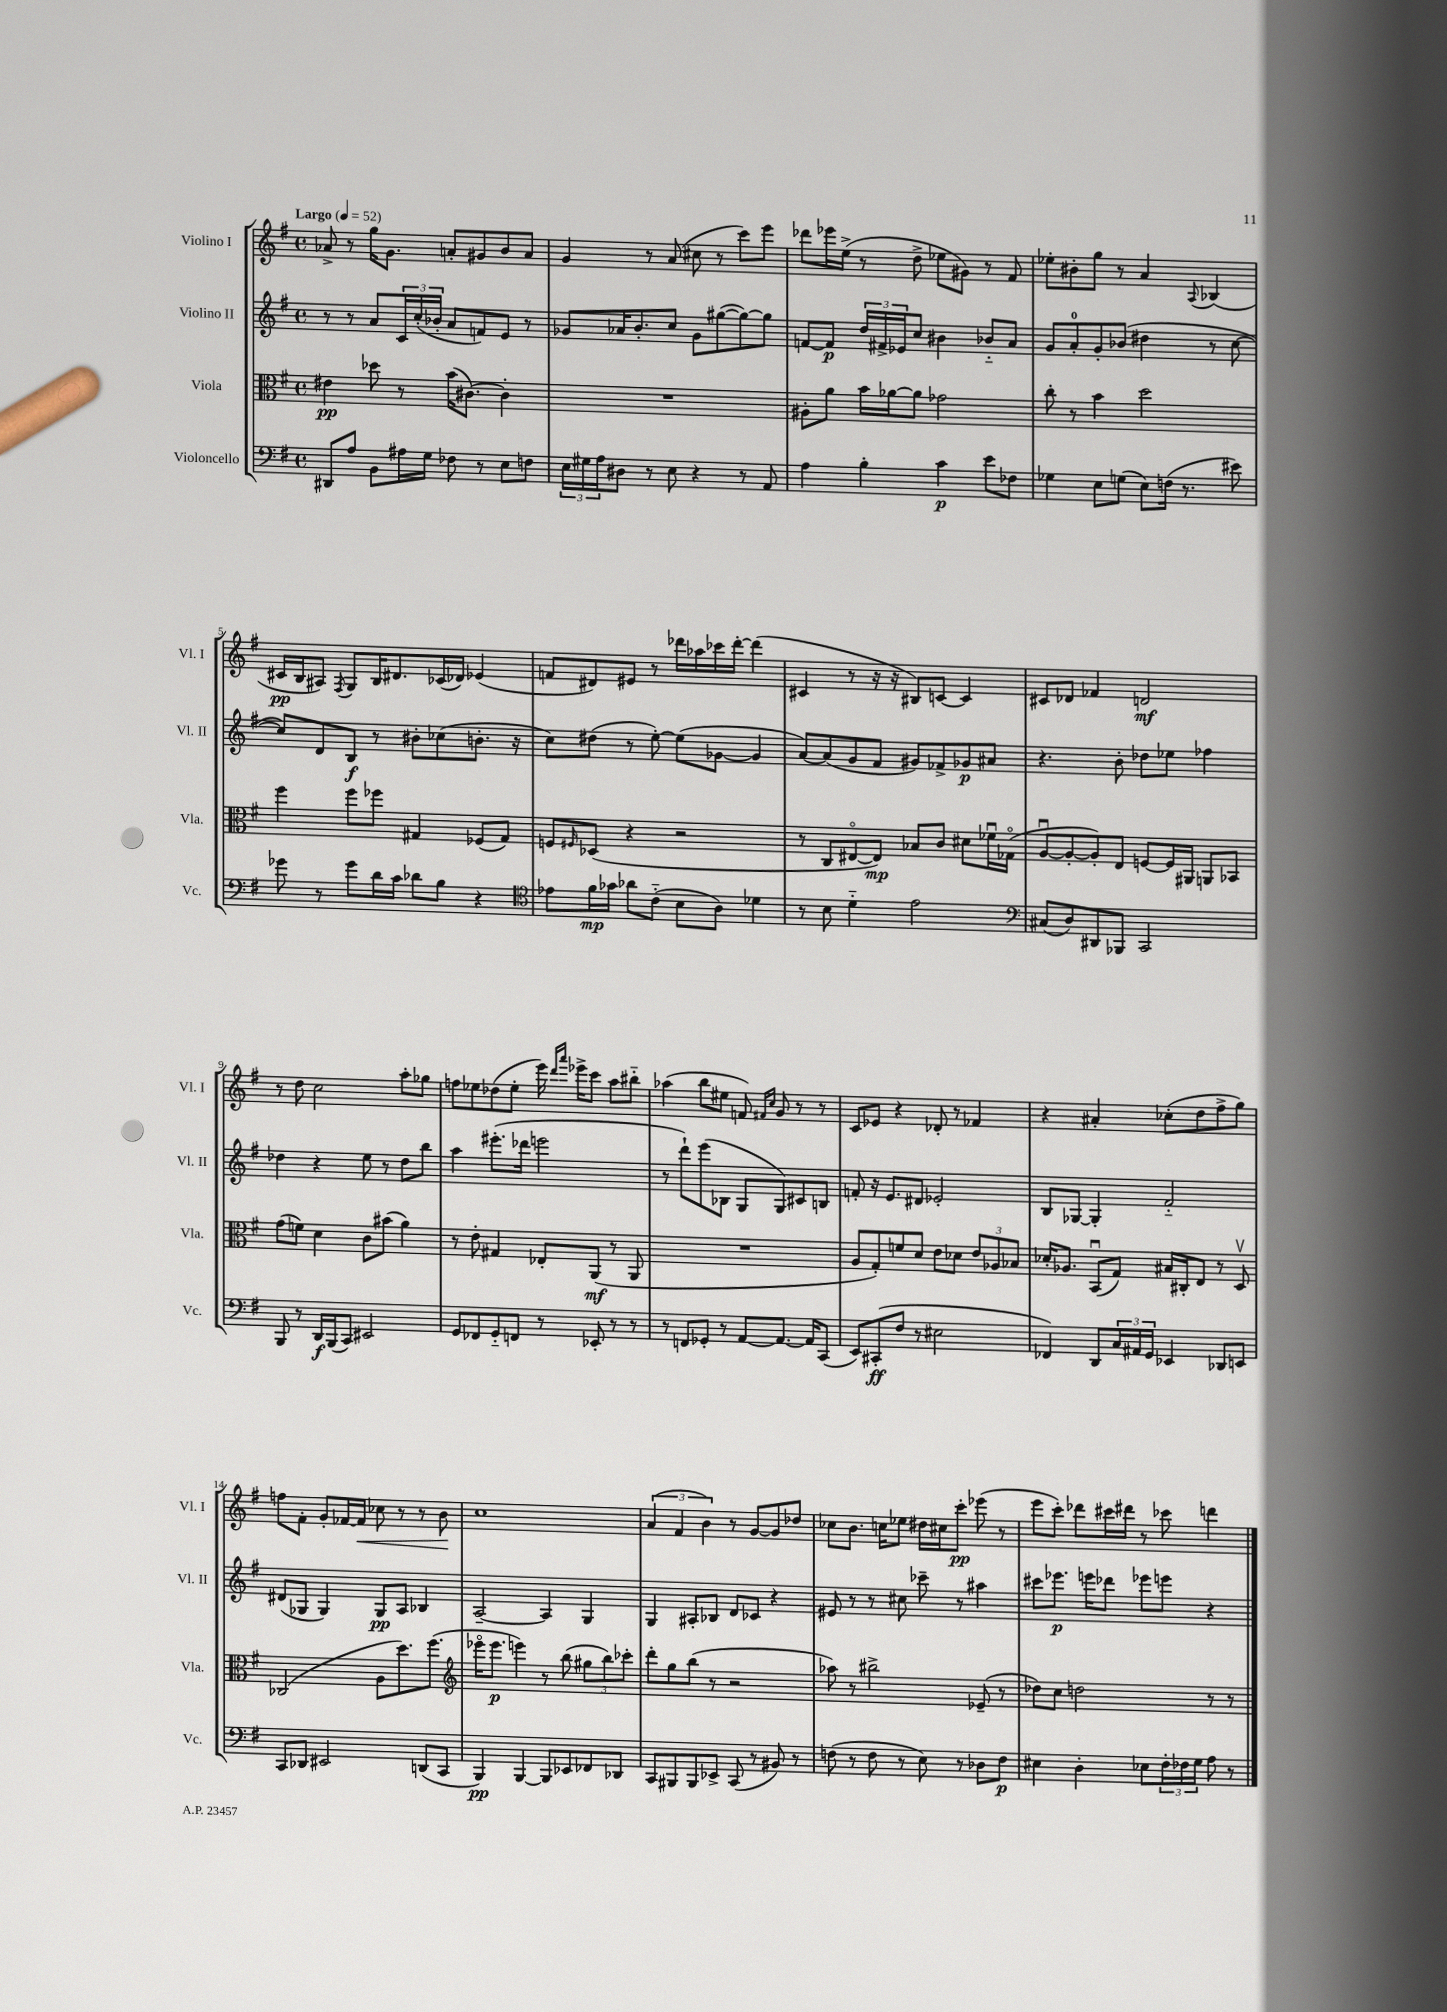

**kern	**kern	**kern	**kern
*staff4	*staff3	*staff2	*staff1
*clefF4	*clefC3	*clefG2	*clefG2
*k[f#]	*k[f#]	*k[f#]	*k[f#]
*M4/4	*M4/4	*M4/4	*M4/4
*met(c)	*met(c)	*met(c)	*met(c)
*MM52	*MM52	*MM52	*MM52
8DD#	4e#	8r	8a-^
8A	.	8r	8r
8BB	8dd-	8a	16gg
.	.	.	8.g
16A#	8r	24c	.
.	.	(24cc'	.
16G	.	.	.
.	.	24b-'	.
8F-	(16b	8a	8a'
.	[8.c#)	.	.
8r	.	8f)	8g#
8E	4c#']	8e	8b
8F	.	8r	8a
=	=	=	=
24E	1r	8g-	4g
24G#	.	.	.
24A	.	.	.
8D#	.	16a-	.
.	.	8.b'	.
8r	.	.	8r
8E	.	8cc	(8a
4r	.	8g-	8cc#
.	.	([8gg#	8r
8r	.	8gg#_)	8ccc)
8AA	.	8gg#]	8eee
=	=	=	=
4A	8A#'	[8f	8ddd-
.	8a	8f]	16eee-
.	.	.	(16ee^
4B'	16b	24dd	8r
.	.	24f#^	.
.	[16a-	.	.
.	.	24e-	.
.	8a-]	8cc	8dd^
4c	2g-	4b#	8ee-
.	.	.	8g#)
8e	.	8b-'~	8r
8F-	.	8a	8f#
=	=	=	=
4G-	8cc'	8g	8ee-'
.	8r	8a'	8b#'
8E	4b	8g'	8gg
(8G	.	(8b-	8r
8E)	2dd	4dd#	4a
(16F	.	.	.
8.r	.	.	.
.	.	.	8qqA
.	.	8r	(4B-
8e#)	.	[8cc	.
=	=	=	=
8g-	4ff#	8cc])	16c#
.	.	.	16B
8r	.	8d	8A#)
.	.	.	8qF#
8g-	8ff#	8B	8G
16d	8ff-	8r	16B
16c	.	.	8.d#
8d-	4G#	8b#'	.
8B	.	(8cc-	(16c-
.	.	.	16d-)
4r	(8F-	8.b'	(4e-
.	8G#)	.	.
.	.	16r	.
=	=	=	=
*clefC4	*	*	*
8e-	8F	8cc)	8f
.	16qqF#	.	.
16f#	(8D-	(8dd#	8d#)
16g-	.	.	.
8a-	4r	8r	8e#
(8c'~	.	[8ee')	8r
8B	2r	(8ee]	16ddd-
.	.	.	16aa-
8A)	.	[8g-	16ccc-
.	.	.	[16ddd-'
4d-	.	4g-]	(4ddd-]
=	=	=	=
8r	8r	[8a)	4c#
8B	8C	(8a]	.
4d'~	[8E#o	8g	8r
.	8E#])	8f#	16r
.	.	.	16r
2e	8B-	8g#)	8B#)
.	8c	8f-^	[8c
.	8d#	8g-	4c]
.	16f-u	8a#	.
.	(16G-o	.	.
=	=	=	=
*clefF4	*	*	*
(8C#	[8Au	4.r	8c#
8D)	8A'_	.	8d-
8DD#	8A'])	.	4f-
8BBB-	8E	8b'	.
2CC	[8F	8dd-	2d
.	16F]	8ee-	.
.	16AA#	.	.
.	8AA	4ff-	.
.	8BB-	.	.
=	=	=	=
8BBB	(8g	4dd-	8r
8r	8f)	.	8dd
16DD	4d	4r	2cc
(16BBB	.	.	.
8CC)	.	.	.
2EE#	8c	8ee	.
.	(8b#	8r	.
.	4a)	8dd-	8aa'
.	.	8bb	8gg-
=	=	=	=
8GG	8r	4aa	8ff
8FF-	8e'	.	8ee-
8GG'~	4G#	(8.eee#'	(8dd-
8FF	.	.	8ee-'
.	.	16ddd-	.
8r	8E-'	2eee	16eee)
.	.	.	16qqddd
.	.	.	16qqaaa
.	.	.	16eee-^
8EE-'	(8AA	.	8ccc
8r	8r	.	8aa
8r	8AA	.	8bb#'~
=	=	=	=
8r	1r	8r	(4aa-
8FF	.	8ddd`)	.
8GG-'	.	(8eee	8bb
8r	.	8B-	8ee#
[8AA	.	8G	8f)
.	.	.	16qqf#
.	.	.	16qqcc
8.AA_	.	8G)	8g
.	.	8c#	8r
16AA]	.	.	.
(8CC	.	8B	8r
=	=	=	=
8EE)	8A	8f'	8c
(8CC#'	8G')	16r	8e-
.	.	8.e	.
8F#	8f	.	4r
8r	8d	8d#	.
2E#	8e	2e-'	8d-'
.	8d-	.	8r
.	12e	.	4f-
.	12A-	.	.
.	12B-	.	.
=	=	=	=
4FF-)	16d-'	8B	4r
.	8.A-	.	.
.	.	[8G-	.
8DD	(8BBu	4G-']	4a#'
24C	8G)	.	.
24AA#	.	.	.
24GG	.	.	.
4EE-	16B#	2f#'~	(8cc-'
.	16C#'	.	.
.	8E	.	8dd
8DD-	8r	.	8ff#^
8EE	8Dv	.	8gg)
=	=	=	=
8CC	(2C-	(8d#	8ff
8DD-	.	8G-	8f#'
2EE#	.	4G-)	8g'
.	.	.	[16f-
.	.	.	16f-]
.	8A	8G-	8cc-
.	8.dd)	8A	8r
(8DD	.	4B-	8r
.	(8.ff#	.	.
8CC	.	.	8b
=	=	=	=
*	*clefG2	*	*
4BBB)	16eee-o	[2A~	1cc
.	8.eee-	.	.
[4BBB	4eee)	.	.
8BBB]	8r	4A]	.
8EE-	(8bb	.	.
8FF-	12gg#	4G	.
.	12bb)	.	.
8DD-	.	.	.
.	12ccc-'	.	.
=	=	=	=
8CC	8ddd'	4G	(6a
8BBB#	8gg	.	.
.	.	.	6f#
8BBB#	(8bb	8A#'	.
.	.	.	6b)
8EE-^	8r	8B-	.
(8CC	2r	8d	8r
8r	.	8c-	[8g
8BB#)	.	4r	8g]
8r	.	.	8dd-
=	=	=	=
(8F	8aa-)	8e#	8cc-
8r	8r	8r	8.b
8F	2bb#^	8r	.
.	.	.	16cc
8r	.	8cc#	8ee-
8E)	.	8ccc-~	16dd#
.	.	.	16cc#
8r	.	8r	8ccc'
8D-	(8e-~	4aa#	(8eee-
8F	8r	.	8r
=	=	=	=
4E#	8dd-)	8ccc#	8eee
.	8cc	8.eee-	8ccc')
4D'	2dd	.	8ddd-
.	.	16eee	.
.	.	8ddd-	16ccc#
.	.	.	16ddd#
8E-	.	8eee-	8r
24F#'	.	8eee	8ccc-
24F-	.	.	.
24G	.	.	.
8A	8r	4r	4ddd
8r	8r	.	.
==	==	==	==
*-	*-	*-	*-
